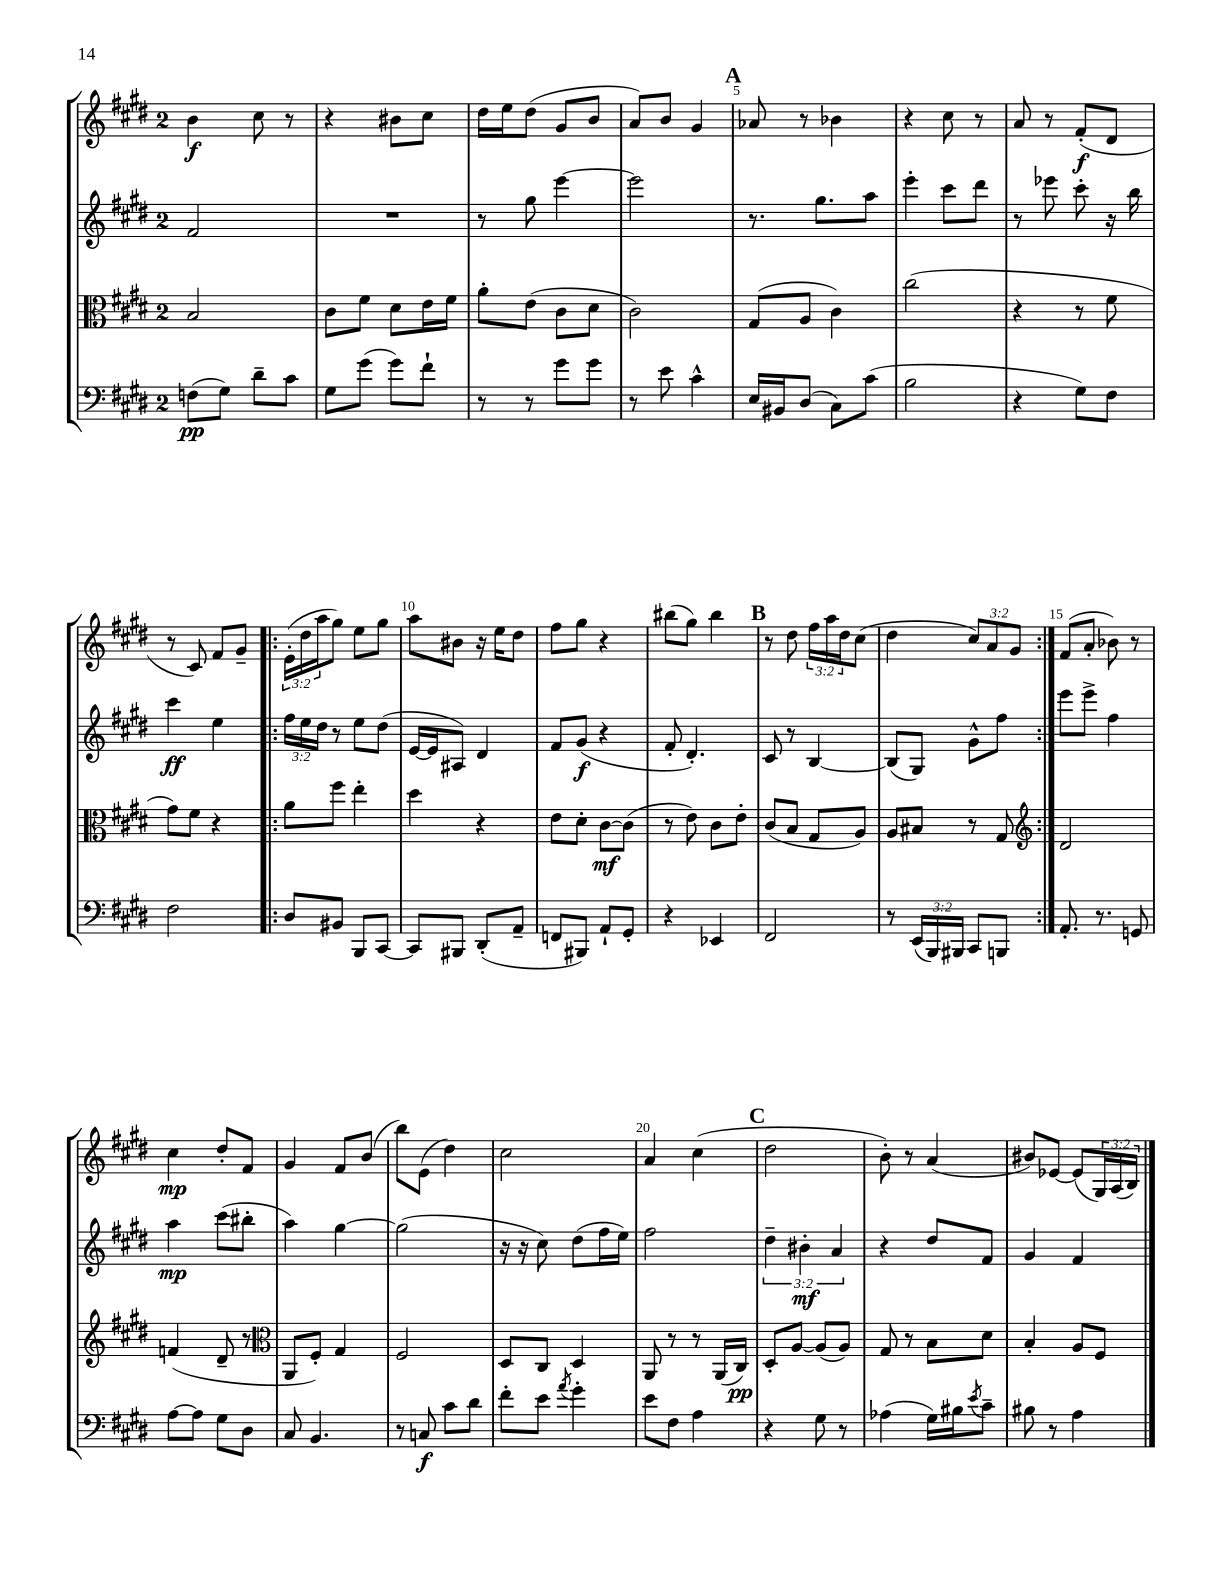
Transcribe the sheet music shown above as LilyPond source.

<<
\new StaffGroup <<
\new Staff = "s0" {
    \clef treble \key e \major \once \override Staff.TimeSignature.style = #'single-digit \time 2/4 \override Staff.TupletNumber.text = #tuplet-number::calc-fraction-text
    b'4\f cis''8 r8 |
    r4 bis'8 cis''8 |
    dis''16 e''16 dis''8( gis'8 b'8 |
    a'8) b'8 gis'4 |
    \mark \markup { \bold "A" } aes'8 r8 bes'4 |
    r4 cis''8 r8 |
    a'8 r8 fis'8-.\f( dis'8 |
    r8 cis'8) fis'8 gis'8-- |
    \repeat volta 2 { \tuplet 3/2 { e'16-.( dis''16 a''16 } gis''8) e''8 gis''8 |
    a''8 bis'8 r16 e''16 dis''8 |
    fis''8 gis''8 r4 |
    bis''8( gis''8) bis''4 |
    \mark \markup { \bold "B" } r8 dis''8 \tuplet 3/2 { fis''16 a''16 dis''16 } cis''8( |
    dis''4 \tuplet 3/2 { cis''8) a'8 gis'8 } | }
    fis'8( a'8-. bes'8) r8 |
    cis''4\mp dis''8-. fis'8 |
    gis'4 fis'8 b'8( |
    b''8) e'8( dis''4) |
    cis''2 |
    a'4 cis''4( |
    \mark \markup { \bold "C" } dis''2 |
    b'8-.) r8 a'4( |
    bis'8) ees'8~ ees'8( \tuplet 3/2 { gis16) a16( b16) } \bar "|." |
}
\new Staff = "s1" {
    \clef treble \key e \major \once \override Staff.TimeSignature.style = #'single-digit \time 2/4 \override Staff.TupletNumber.text = #tuplet-number::calc-fraction-text
    fis'2 |
    R2 |
    r8 gis''8 e'''4~ |
    e'''2 |
    \mark \markup { \bold "A" } r8. gis''8. a''8 |
    e'''4-. cis'''8 dis'''8 |
    r8 ees'''8 cis'''8-. r16 b''16 |
    cis'''4\ff e''4 |
    \repeat volta 2 { \tuplet 3/2 { fis''16 e''16 dis''16 } r8 e''8 dis''8( |
    e'16~ e'16 ais8) dis'4 |
    fis'8 gis'8\f( r4 |
    fis'8-. dis'4.-.) |
    \mark \markup { \bold "B" } cis'8 r8 b4~ |
    b8( gis8) gis'8-^ fis''8 | }
    e'''8 e'''8-> fis''4 |
    a''4\mp cis'''8( bis''8-. |
    a''4) gis''4~ |
    gis''2( |
    r16 r16 cis''8) dis''8( fis''16 e''16) |
    fis''2 |
    \mark \markup { \bold "C" } \tuplet 3/2 { dis''4-- bis'4-.\mf a'4 } |
    r4 dis''8 fis'8 |
    gis'4 fis'4 \bar "|." |
}
\new Staff = "s2" {
    \clef alto \key e \major \once \override Staff.TimeSignature.style = #'single-digit \time 2/4
    b2 |
    cis'8 fis'8 dis'8 e'16 fis'16 |
    a'8-. e'8( cis'8 dis'8 |
    cis'2) |
    \mark \markup { \bold "A" } gis8( a8 cis'4) |
    cis''2( |
    r4 r8 fis'8 |
    gis'8) fis'8 r4 |
    \repeat volta 2 { a'8 fis''8 e''4-. |
    dis''4 r4 |
    e'8 dis'8-. cis'8~\mf cis'8( |
    r8 e'8) cis'8 e'8-. |
    \mark \markup { \bold "B" } cis'8( b8 gis8 a8) |
    a8 bis8 r8 gis8 | }
    \clef treble dis'2 |
    f'4( dis'8-- r8 |
    \clef alto a,8 fis8-.) gis4 |
    fis2 |
    dis8 cis8 dis4 |
    a,8 r8 r8 a,16( cis16\pp) |
    \mark \markup { \bold "C" } dis8-. a8~ a8( a8) |
    gis8 r8 b8 dis'8 |
    b4-. a8 fis8 \bar "|." |
}
\new Staff = "s3" {
    \clef bass \key e \major \once \override Staff.TimeSignature.style = #'single-digit \time 2/4 \override Staff.TupletNumber.text = #tuplet-number::calc-fraction-text
    f8\pp( gis8) dis'8-- cis'8 |
    gis8 gis'8( gis'8) fis'8-! |
    r8 r8 gis'8 gis'8 |
    r8 e'8 cis'4-^ |
    \mark \markup { \bold "A" } e16 bis,16 dis8( cis8) cis'8( |
    b2 |
    r4 gis8) fis8 |
    fis2 |
    \repeat volta 2 { dis8 bis,8 b,,8 cis,8~ |
    cis,8 bis,,8 dis,8-.( a,8-- |
    f,8 bis,,8) a,8-! gis,8-. |
    r4 ees,4 |
    \mark \markup { \bold "B" } fis,2 |
    r8 \tuplet 3/2 { e,16( b,,16) bis,,16 } cis,8 b,,8 | }
    a,8.-. r8. g,8 |
    a8~ a8 gis8 dis8 |
    cis8 b,4. |
    r8 c8\f cis'8 dis'8 |
    fis'8-. e'8 \acciaccatura { a'8 } gis'4-. |
    e'8 fis8 a4 |
    \mark \markup { \bold "C" } r4 gis8 r8 |
    aes4( gis16) bis16 \acciaccatura { e'8 } cis'8-- |
    bis8 r8 a4 \bar "|." |
}
>>
>>
\layout { \context { \Score \override BarNumber.break-visibility = ##(#f #t #t) barNumberVisibility = #(every-nth-bar-number-visible 5) } }
